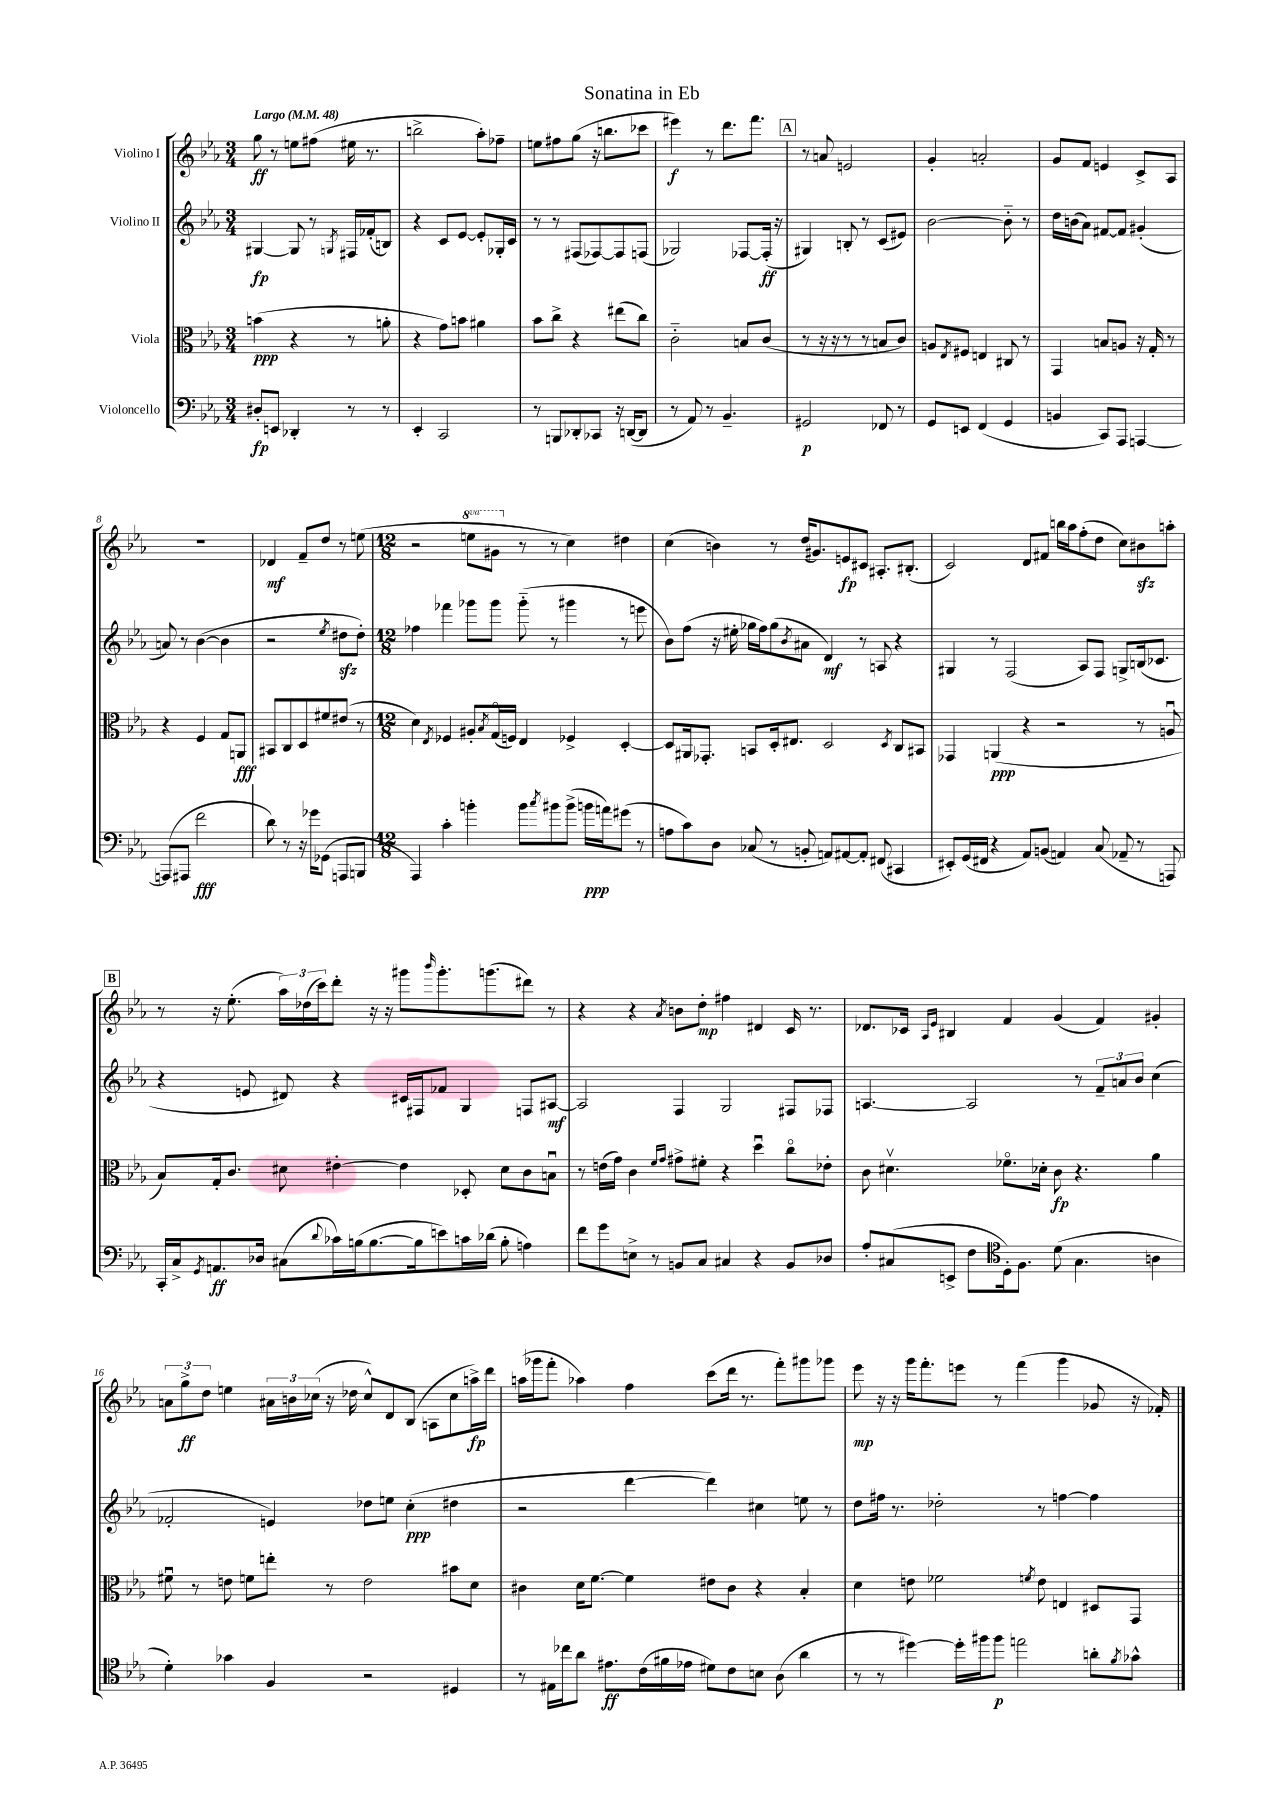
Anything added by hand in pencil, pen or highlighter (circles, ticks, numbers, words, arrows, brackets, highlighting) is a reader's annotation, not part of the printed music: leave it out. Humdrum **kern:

**kern	**kern	**kern	**kern
*staff4	*staff3	*staff2	*staff1
*clefF4	*clefC3	*clefG2	*clefG2
*k[b-e-a-]	*k[b-e-a-]	*k[b-e-a-]	*k[b-e-a-]
*M3/4	*M3/4	*M3/4	*M3/4
*MM48	*MM48	*MM48	*MM48
8D#'	(4b	[4G#	8gg
8EE	.	.	8r
4DD-'	4r	8G#]	8ee
.	.	8r	(8ff#
.	.	8qG	.
8r	8r	16F#	16ee#
.	.	(16f-'	8.r
8r	8a'	8B)	.
=	=	=	=
4EE-'	4r	4r	2bb^
2CC	8g)	8c	.
.	8b	[8e-	.
.	4a#	8e-']	8aa-')
.	.	16G-'	8ff-~
.	.	16c	.
=	=	=	=
8r	8b-	8r	8ee
8BBB	8cc^	8r	8ff#
8DD-'	4r	(8F#	(8gg
8CC-	.	[8F-)	16r
.	.	.	8.bb
16r	(8ee#	8F-]	.
([16DD	.	.	.
8DD]	8cc)	(8F	8ccc-
=	=	=	=
8r	2c'~	2G-)	4eee#)
8AA-)	.	.	.
8r	.	.	8r
4.BB-~	.	.	8.ddd
.	8B	[8F-	.
.	.	.	8.fff
.	(8c	(16F-']	.
.	.	16r	.
=	=	=	=
2GG#	8r	4G#)	8r
.	16r	.	8a
.	16r	.	.
.	8r	8B'	2e
.	8r	8r	.
8FF-	8B	(8c	.
8r	8c)	8e#)	.
=	=	=	=
8GG	8A	[2b-	4g'
.	8qE-	.	.
8EE	8F#	.	.
(4FF	4E	.	2a'
4GG	8C#	8b-'~]	.
.	8r	8r	.
=	=	=	=
4BB	4GG	16dd	8g
.	.	(16b	.
.	.	8a-)	8f
8CC)	8B	[8f#	4e
8AAA-	8A	8f#]	.
[4AAA	16r	(4g#'	8c^
.	16G'	.	.
.	8r	.	8A-
=	=	=	=
(8AAA]	4r	8a)	2.r
8AAA#	.	8r	.
2f	4F	([4b-	.
.	8G	4b-]	.
.	8AA	.	.
=	=	=	=
8d)	8BB#	2r	4d-
8r	8C	.	.
16r	8D	.	8f~
16g-	.	.	.
(8GG-	8f#	.	8dd
.	.	8qee-	.
8AAA	(8e#	8dd#	8r
8BBB	8r	8dd#')	(8ee
=	=	=	=
*M12/8	*M12/8	*M12/8	*M12/8
4AAA-)	4d)	4ff-	2r
.	8qE-	.	.
4c'	4F-	4fff-	.
4b'	8A#'	8ggg-	8eee
.	8qB-	.	.
.	(16Go	8ggg-	8gg#
.	16F)	.	.
8b	4E-	(8ggg-'~	8r
8qcc	.	.	.
8b#	.	8r	8r
(8b#^	4F-^	4ggg#	4cc)
16b	.	.	.
16a)	.	.	.
(8g#	[4D'	8r	4dd#
8r	.	8eee	.
=	=	=	=
8A	8D]	8b-)	(4cc
8c)	16AA#	(8ff	.
.	8.GG-'	.	.
8D	.	16r	4b)
.	.	16ee#'	.
(8C-	8BB	16gg-	.
.	.	16ff)	.
8r	16D'	(8gg-	8r
.	8.E#	.	.
.	.	8qb-	.
8BB'	.	8a#	(16dd
.	.	.	8.g#)
8AA)	2D	4d)	.
[8AA#	.	.	8e
8AA#']	.	8r	8c#
(8FF#	.	8A	8.A#'
.	8qD	.	.
4CC#	8C	4r	.
.	.	.	(8.B#'
.	8BB#	.	.
=	=	=	=
8EE#')	4GG-	4G#	2c)
(16GG	.	.	.
16FF#	.	.	.
4r	(4AA	8r	.
.	.	(2F	.
8AA-)	4r	.	8d
(8BB	.	.	8f#
4AA)	2r	.	16bb
.	.	.	16aa-
.	.	8A-)	(8ff'
(8C	.	8F	8dd
8AA-~	.	8G^	8cc)
8r	8r	(16B	8b#
.	.	8.c-	.
8AAA)	8Au	.	8aa'
=	=	=	=
16CC'	8B-)	4r	8r
16C^	.	.	.
8qGG	.	.	.
8.AA	16G'	.	16r
.	8.c	.	(8.ee-'
.	.	8e	.
16D-	.	.	.
(8C#	8d#	8d#)	24aa-)
.	.	.	(24dd-
.	.	.	24ccc)
8qqd	.	.	.
16c-)	[4e#'	4r	8ddd'
(16B	.	.	.
[8.B	.	.	16r
.	.	.	16r
.	4e#]	16c#	8ggg#
16B]	.	16F#	.
.	.	.	16qqbbb-
8e)	.	8f-	8.ggg#'
16c	8D-'	4G	.
(16d-	.	.	(8.ggg
8B'	8d#	.	.
4A)	8c	8F	8ddd#)
.	8Bu	[8A#	8r
=	=	=	=
8f	8r	2A#]	4r
8g	(16e	.	.
.	16g)	.	.
8E^	4c	.	4r
8r	.	.	.
.	16qqf	.	.
.	16qqg	.	8qa-
8BB	8g#^	4F	8b
8C	8f#'	.	8dd'
4C#	4r	2G	4ff#
4r	4ddu	.	4d#
8BB	8cco	8F#	16c
.	.	.	8.r
8D-	8e-'	8F-	.
=	=	=	=
8A-'	8c	[4.A	8.d-
(8C#	4.d#v	.	.
.	.	.	16c-
.	.	.	16qqA-
.	.	.	16qqe-
8EE^	.	.	4B#
8F	.	2A]	.
16D')	8.f-o	.	4f
8.F	.	.	.
.	16d-'	.	.
(8d	8c	.	(4g
4.G	4.r	8r	.
.	.	12f~	4f)
.	.	12a	.
.	.	12b-	.
4A	4a-	(4cc	4g#'
=	=	=	=
*clefC4	*	*	*
4d')	8f#u	2f-'	12a
.	.	.	12gg^
.	8r	.	.
.	.	.	12dd
4g-	8e	.	4ee
.	8f	.	.
4F	8ee'	4e)	24a#
.	.	.	24b
.	.	.	(24cc-
.	8r	.	16r
.	.	.	16dd-
2r	2e	8dd-	8cc-^^)
.	.	8ee	8d
.	.	(4cc'	(8B-
.	.	.	8A
4D#	8b#	4dd#	8cc-
.	8d	.	16aa^)
.	.	.	16ddd
=	=	=	=
8r	4c#	2r	(16aa
.	.	.	16ggg-
16E#	.	.	8fff'
16cc-	.	.	.
8a-	16d	.	4aa-)
.	[8.f	.	.
8.e#	.	.	.
.	4f]	[4ddd	4ff
(16c	.	.	.
16f#	.	.	.
16e-	.	.	.
8d#)	8e#	4ddd])	(8ccc
8c	8c#	.	16ddd
.	.	.	8.r
8B	4r	4cc#	.
(8A-	.	.	8fff')
4a-	4B-'	8ee	8ggg#
.	.	8r	8ggg-
=	=	=	=
8r	4d	8dd	8eee-
8r	.	16ff#	16r
.	.	8.r	16r
[4dd#)	8e	.	16ggg
.	.	.	8.fff'
.	2f-	2dd-'	.
16dd#']	.	.	8eee
16ff#	.	.	.
8ff#	.	.	8r
2ee	.	.	(4fff
.	8qf	.	.
.	8e	8r	.
.	4E	[4ff	4ggg
8a'	8D#	4ff]	8g-
8qf	.	.	.
8g-^^	8GG	.	16r
.	.	.	16f-')
==	==	==	==
*-	*-	*-	*-
